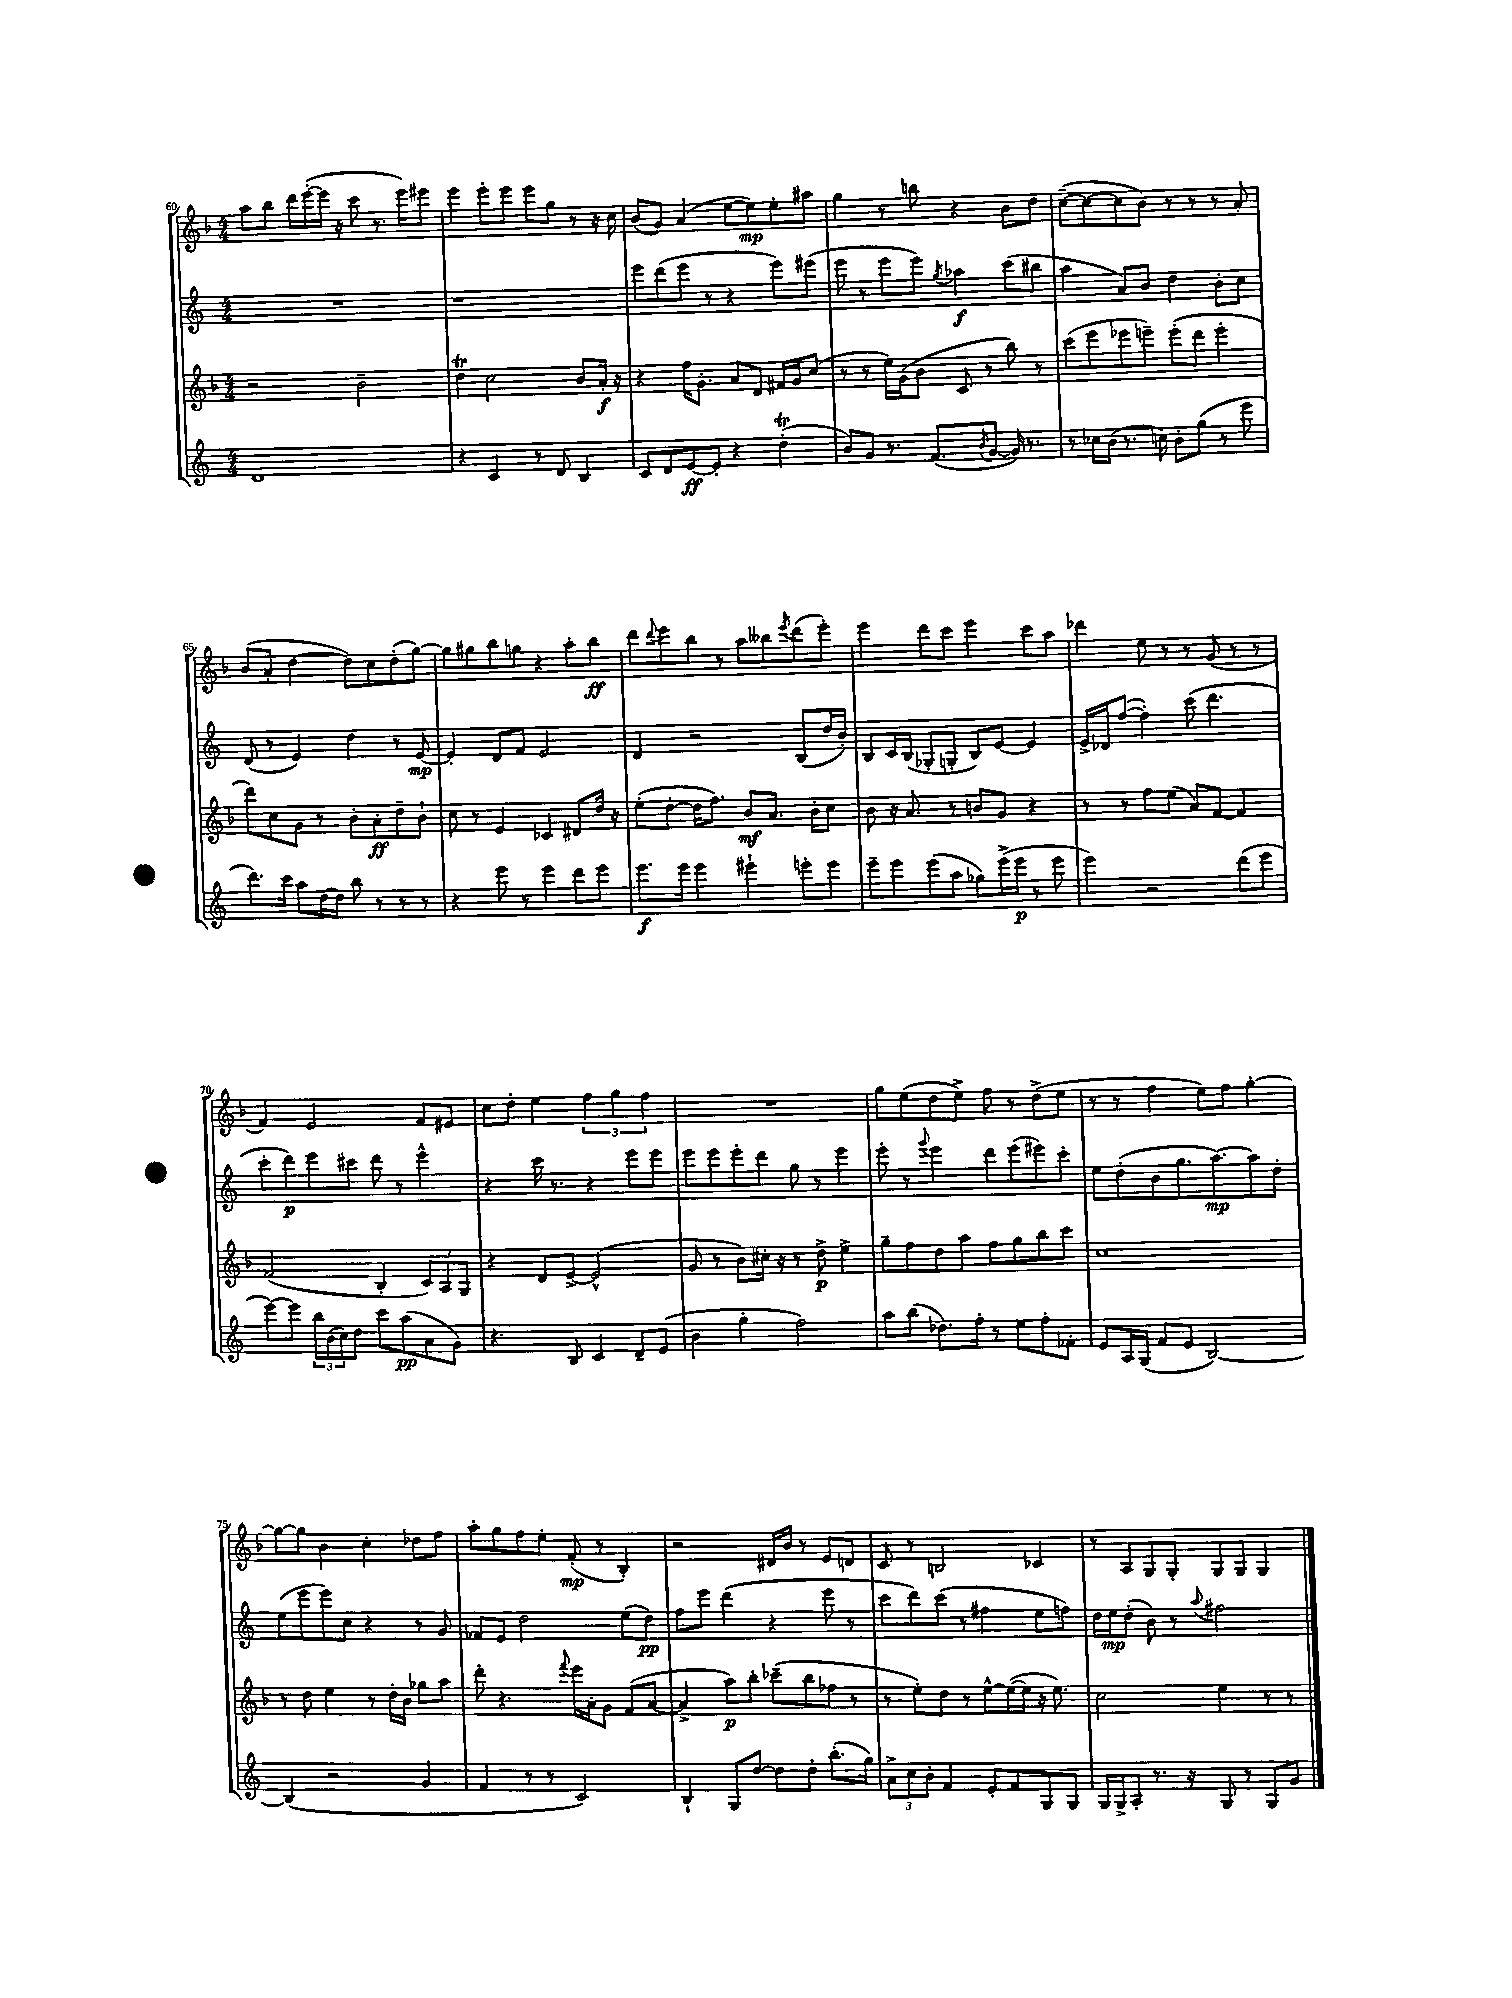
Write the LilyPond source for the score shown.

<<
\new StaffGroup <<
\new Staff = "s0" {
    \clef treble \key f \major \numericTimeSignature \time 4/4
    a''8 bes''8 d'''16 e'''16~-.( e'''16 r16 c'''8 r8. e'''16) eis'''8 |
    e'''4 e'''8-. e'''8 e'''8 g''8 r8 r16 c''16 |
    bes'8( g'8) a'4( e''8~ e''8\mp) e''8-. ais''8 |
    g''4 r8 b''8 r4 bes'8 d''8 |
    c''8~--( c''8~ c''8 bes'8) r8 r8 r8 a'8-. |
    bes'8( a'8-. d''4~ d''8) c''8 d''8-.( g''8~) |
    g''8 gis''8 bes''8 g''8 r4 a''8-. bes''8\ff |
    d'''8 \appoggiatura { d'''8 } e'''8 bes''8 r8 a''8 beses''8 \acciaccatura { e'''8 } d'''8( e'''8-.) |
    e'''4 d'''8 c'''8 e'''4 c'''8 a''8 |
    des'''4 e''8 r8 r8 g'8( r8 r8 |
    f'4) e'2 f'8 eis'8 |
    c''8 d''8-. e''4 \tuplet 3/2 { f''4 g''4 f''4 } |
    R1 |
    g''8 e''8( d''8 e''8->) f''8 r8 d''8->( e''8 |
    r8 r8 f''4 e''8) f''8 g''4~-. |
    g''8~ g''8 bes'4 c''4-. des''8 f''8 |
    a''8-. g''8 f''8 e''8-. f'8-.\mp( r8 bes4-.) |
    r2 dis'16 bes'16 r8 e'8 d'8 |
    c'8 r8 b2 ces'4 |
    r8 a8 g8 g8-. g8 g8 g4 \bar "|." |
}
\new Staff = "s1" {
    \clef treble \key c \major \numericTimeSignature \time 4/4
    R1 |
    r1 |
    e'''8 d'''8( e'''8 r8 r4 e'''8) eis'''8( |
    e'''8 r8 e'''8 e'''8) \acciaccatura { g''8 } aes''4\f c'''8( bis''8 |
    a''4 a'8) b'8 d''4 b'8-. c''8 |
    d'8( r8 e'4) d''4 r8 e'8~\mp |
    e'4-. d'8 f'8 e'2 |
    d'4 r2 b8( d''16 b'16-.) |
    b8 c'16 b16( ges8-. g8-. b8) e'8~ e'4 |
    e'16-> des'16 f''8~( f''4-.) c'''8( d'''4. |
    c'''8-. d'''8\p) e'''8 cis'''8 d'''8 r8 e'''4-^ |
    r4 c'''16 r8. r4 e'''8 e'''8 |
    e'''8 e'''8 e'''8-. d'''8 g''8 r8 e'''4 |
    e'''8-. r8 \appoggiatura { g'''8 } e'''4 d'''8 e'''8( eis'''8) c'''8-. |
    e''8 d''8-.( b'8 g''8. a''8.~\mp) a''8 d''8-. |
    e''8( e'''8 e'''8) c''8 r4 r8 g'8 |
    fes'8 e'8 d''2 e''8( d''8\pp) |
    f''8 e'''8 d'''4( r4 e'''8 r8 |
    c'''8 d'''8) c'''8( r8 fis''4 e''8 f''8) |
    d''16 e''16\mp d''8-.( b'8) r8 \appoggiatura { a''8 } fis''2 \bar "|." |
}
\new Staff = "s2" {
    \clef treble \key f \major \numericTimeSignature \time 4/4
    r2 bes'2-- |
    d''4\trill c''2 bes'8 a'16-.\f r16 |
    r4 f''16 g'8.-. a'8 d'8 fis'16 g'16 c''8( |
    r8 r8 e''16) g'16( bes'8 c'8 r8 bes''8) r8 |
    c'''8( e'''8 ees'''8 e'''8--) e'''8-.( d'''8 e'''4-. |
    d'''8) c''8 g'8 r8 bes'8-. a'8-.\ff d''8-- bes'8-! |
    c''8 r8 e'4 ces'4 dis'8 d''16 r16 |
    e''8-.( d''8~-. d''16 f''8.) bes'8\mf a'8. bes'16-. c''8 |
    bes'8 r16 a'8. r8 b'8 g'8 r4 |
    r8 r8 f''8 e''8( a'8) f'8~ f'4 |
    f'2( bes4-. \tuplet 3/2 { c'8) a8 g8 } |
    r4 d'8 e'8~-> e'2-^( |
    g'8 r8 bes'8) cis''16-. r16 r8 d''8->\p e''4-> |
    g''8-- f''8 d''8 a''8 f''8 g''8 bes''8 c'''8 |
    c''1 |
    r8 d''8 e''4 r8 d''16-. bes'16 ges''8 a''8 |
    d'''8-. r4. \appoggiatura { f'''8 } e'''16 a'16-. g'8 f'8( a'8~ |
    a'4-> a''8\p) bes''8-. ces'''8--( bes''8 fes''8 r8 |
    r8 e''8-.) d''8 r8 e''8~-^ e''16~( e''16 r16 e''8.) |
    c''2 e''4 r8 r8 \bar "|." |
}
\new Staff = "s3" {
    \clef treble \key c \major \numericTimeSignature \time 4/4
    d'1 |
    r4 c'4 r8 d'8 b4 |
    c'8 d'8 e'8~\ff e'8-. r4 d''4-.\trill( |
    b'8) g'8 r8. f'8.( \acciaccatura { b'8 } g'8~ g'16) r8. |
    r8 ces''16 b'16( r8. c''16) b'8-. g''8( r8 e'''8 |
    d'''8.) c'''16 a''8 d''16~ d''16 b''8 r8 r8 r8 |
    r4 e'''8 r8 e'''4 d'''8 e'''8 |
    e'''8.\f e'''16 e'''4 eis'''4-! e'''8-. e'''8 |
    e'''8-- e'''8 e'''8( a''8 ges''8) e'''16->( e'''16\p r8 e'''8 |
    e'''4) r2 d'''8( e'''8 |
    e'''8~) e'''8 \tuplet 3/2 { b''16 b'16( c''16) } d''8 c'''8 a''8\pp( a'8 g'8) |
    r4. b8 c'4 d'8-- e'8( |
    b'4 g''4-. f''2) |
    a''8 b''8( des''8.) f''16-. r8 e''8 f''8-. fes'8-. |
    e'8 a16 g16( f'8 e'8 b2~) |
    b4( r2 g'4 |
    f'4 r8 r8 c'2) |
    b4-! g8 d''8~ d''8 d''8-. b''8.-.( g''16) |
    \tuplet 3/2 { a'8-> c''8 b'8-. } f'4 e'8-. f'8 g8 g8 |
    g16 g16-> a8-. r8. r16 g8 r8 g8 g'8 \bar "|." |
}
>>
>>
\layout { \context { \Score currentBarNumber = #60 } }
